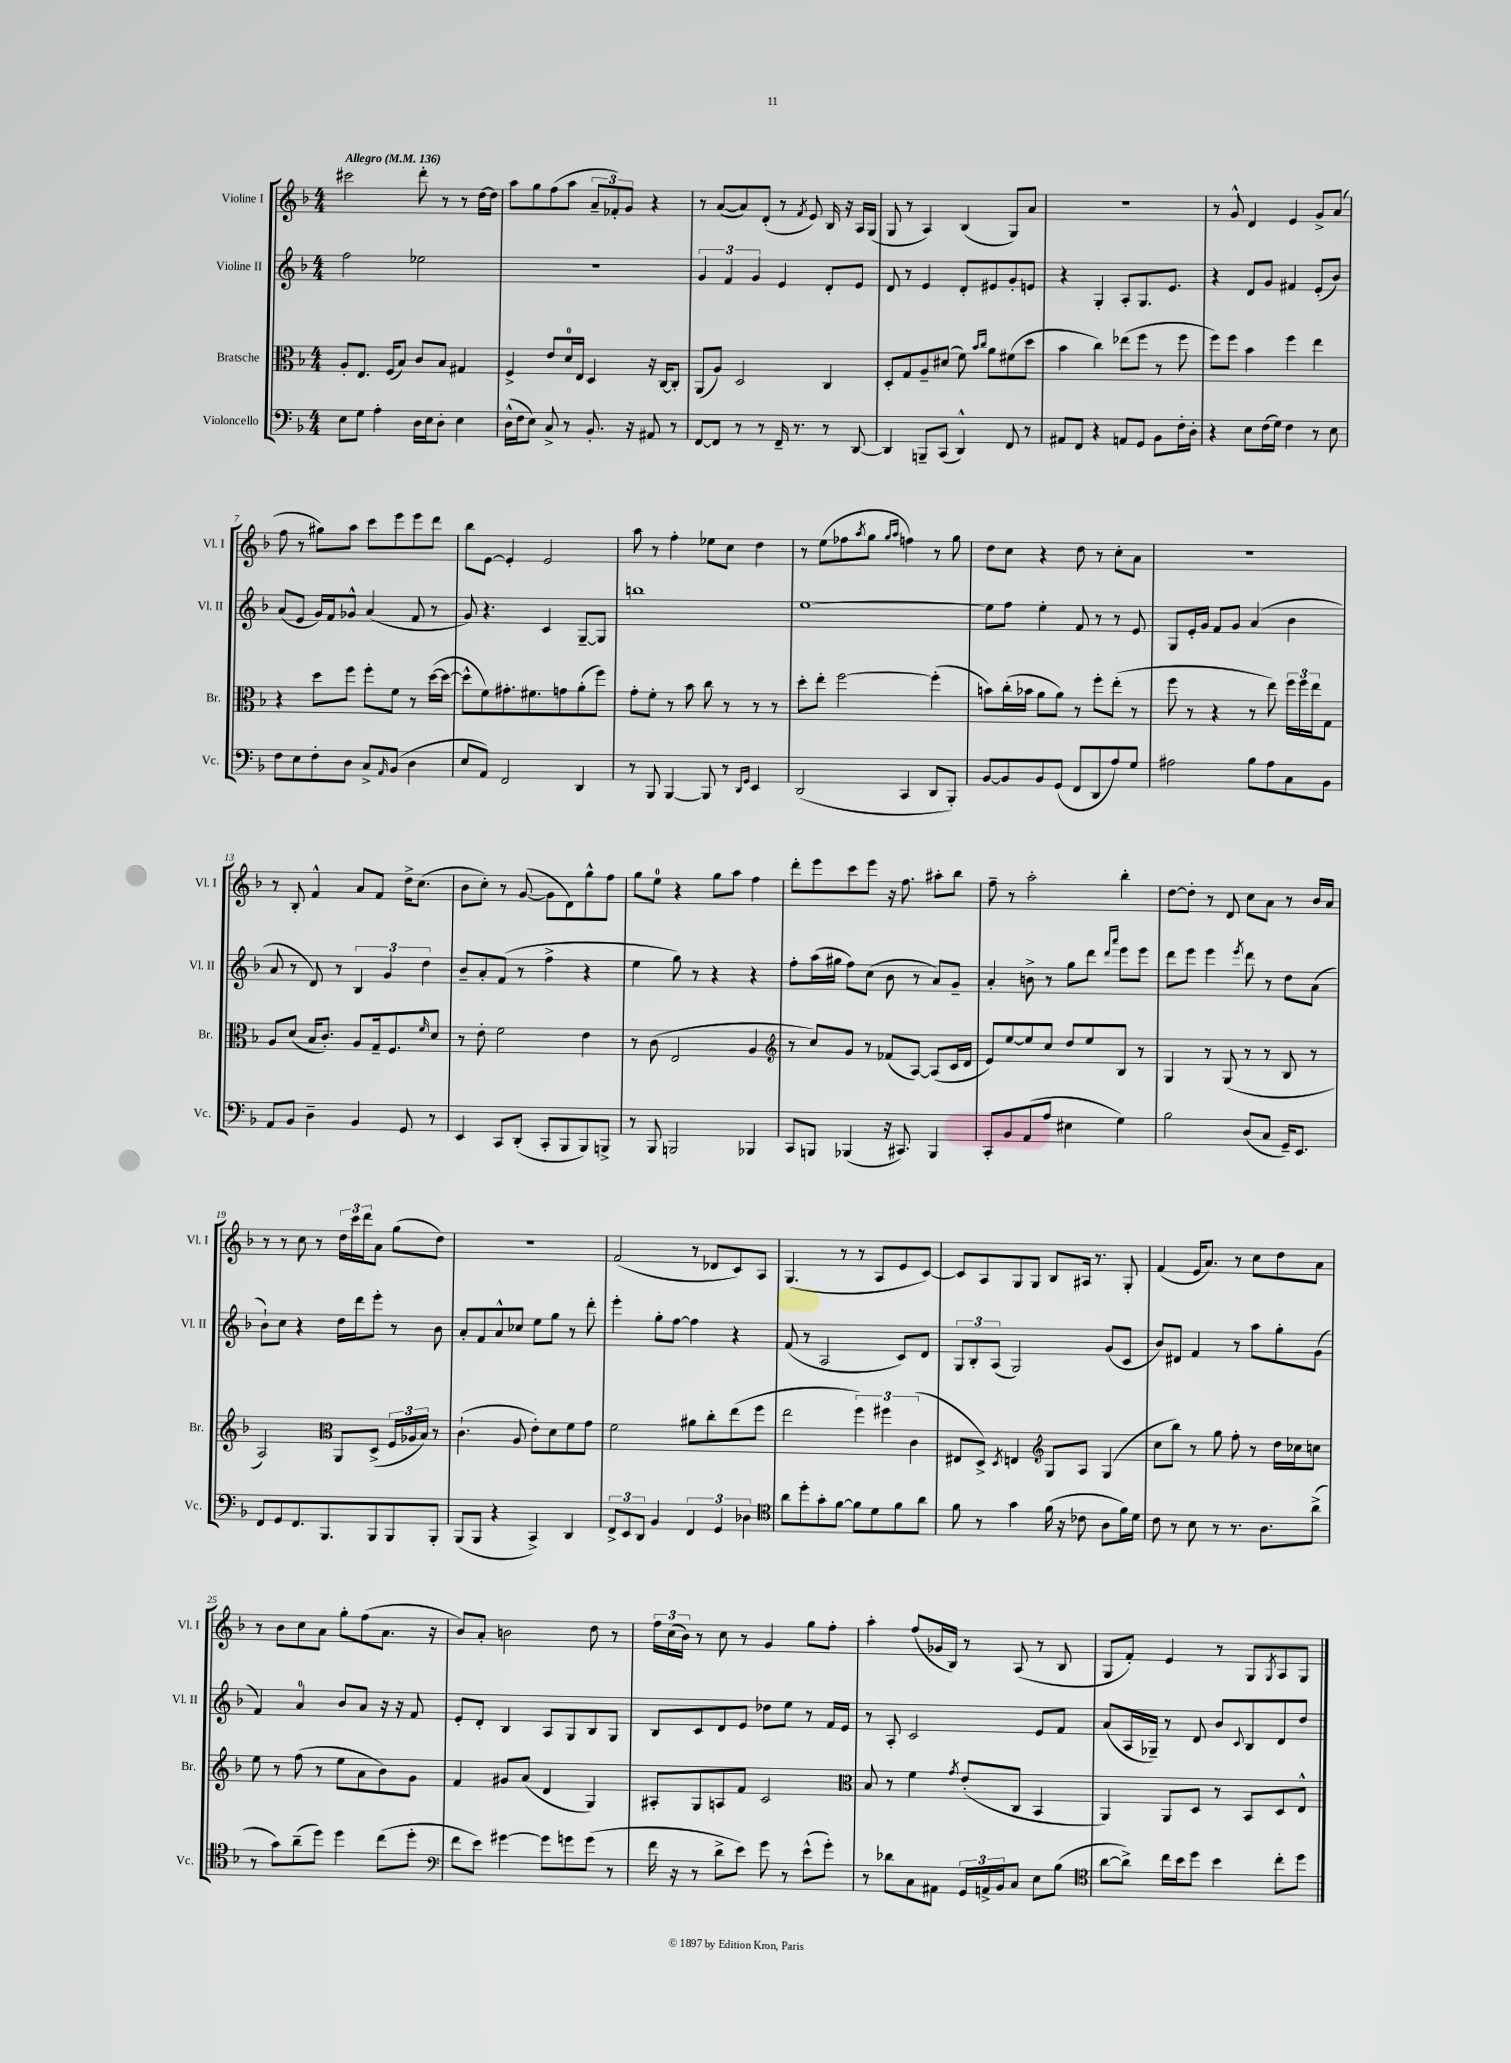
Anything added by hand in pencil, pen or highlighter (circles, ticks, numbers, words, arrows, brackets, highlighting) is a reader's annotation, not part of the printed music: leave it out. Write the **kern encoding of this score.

**kern	**kern	**kern	**kern
*staff4	*staff3	*staff2	*staff1
*clefF4	*clefC3	*clefG2	*clefG2
*k[b-]	*k[b-]	*k[b-]	*k[b-]
*M4/4	*M4/4	*M4/4	*M4/4
*MM136	*MM136	*MM136	*MM136
8E\L	8A'/L	2ff\	2ccc#\
8G\J	8.E/J	.	.
4A'\	.	.	.
.	(16F/LK	.	.
.	8B-/J)	.	.
16D\LL	8c/L	2ee-\	8ddd'\
16E\J	.	.	.
8D'\J	8B-/J	.	8r
4E\	4G#/	.	8r
.	.	.	[16dd\LL
.	.	.	16dd\]JJ
=	=	=	=
(16D^^\LL	4F^/	1r	8aa\L
16F\J	.	.	.
8E\J)	.	.	8gg\
8C^/	8e/L	.	(8ff\
8r	16d/L	.	8aa\J
.	16E/JJ	.	.
8.BB-'/	4D/	.	12a~/L
.	.	.	12f-'/)
.	.	.	12g/J
16r	.	.	.
8AA#/	16r	.	4r
.	[16C/LK	.	.
8r	8C'/]J	.	.
=	=	=	=
[8FF/L	(8AA/L	6g/	8r
8FF/]J	8A/J)	.	([8a/L
.	.	6f/	.
8r	2D/	.	8a/])
.	.	6g/	.
8r	.	.	(8d'/J
16FF~/	.	4e/	8r
8.r	.	.	.
.	.	.	8qf/
.	.	.	8e/)
8r	4C/	8d'/L	16B-/
.	.	.	16r
[8DD/	.	8e/J	16A/LL
.	.	.	(16G/JJ
=	=	=	=
4DD/]	8D'/L	8d/	8G/
.	8G/	8r	8r
8BBB~/L	8A~/	4e/	4A/)
(8CC/J	(8d#/J	.	.
4DD^^/)	8f\)	8d'/L	(4B-/
.	16qqb-/LL	.	.
.	16qqcc/JJ	.	.
.	8a\L	8e#/	.
8FF/	(8f#\	8g'/	8G/L)
8r	8dd\J	8e/J	8a/J
=	=	=	=
8AA#/L	4b-\	4r	1r
8FF/J	.	.	.
4r	4cc\)	4G'/	.
8AA/L	(8ee-\L	8A'/L	.
8GG/J	8ff\J	8.G/	.
8BB-\L	8r	.	.
.	.	8.e/J	.
16F'\L	8ff\	.	.
16D'\JJ	.	.	.
=	=	=	=
4r	8ff\L)	4r	8r
.	8ff\J	.	8g^^/
8E\L	4b-\	8d/L	4d/
(16F\L	.	8g/J	.
16G\JJ)	.	.	.
4F\	4ff\	4f#/	4e/
8r	4ee\	(8e'/L	8g^/L
8E\	.	8b-/J)	(8a/J
=	=	=	=
8F\L	4r	(8a/L	8ff\
8E\	.	8e/J	8r
8F'\	8dd\L	16g/LL)	8gg#\L)
.	.	16f/J	.
8D\J	8ff\J	8g-^^/J	8aa\J
8C^/L	8ff'\L	(4a/	8ccc\L
16qqAA/	.	.	.
(8BB-/J	8f\J	.	8eee\
4D\	8r	8f/	8eee\
.	([16dd\LL	8r	8ddd\J
.	16dd\_JJ	.	.
=	=	=	=
8E/L	8dd^^\]L	8g/)	8bb-\L
8AA/J)	8f\)	4.r	[8e\J
2FF/	8.g#'\	.	4e'/]
.	8.f#\	.	.
.	.	4c/	2e/
.	8g\	.	.
4DD/	(8a'\	[8G~/L	.
.	8ff\J)	8G/]J	.
=	=	=	=
8r	8g'\L	1bb	8aa\
8BBB-/	8f'\J	.	8r
[4BBB-/	8r	.	4ff'\
.	8b-\	.	.
8BBB-/]	8cc\	.	8ee-\L
8r	8r	.	8cc\J
16qqDD/LL	.	.	.
16qqGG/JJ	.	.	.
4EE/	8r	.	4dd\
.	8r	.	.
=	=	=	=
(2DD/	8dd'\L	[1ee	8r
.	8ee'\J	.	(8ee\L
.	[2ff\	.	8ff-\
.	.	.	8qaa/
.	.	.	8gg\J
.	.	.	16qqgg/LL
.	.	.	16qqaa/JJ
4CC/	.	.	4ff\)
8DD/L	(4ff'\]	.	8r
8BBB-'/J)	.	.	8gg\
=	=	=	=
[8BB-/L	8b\L)	8ee\]L	8dd\L
8BB-/]	(16cc'\L	8ff\J	8cc\J
.	16b-\JJ	.	.
8BB-/	8a\L	4ee'\	4r
(8GG/J	8a\J)	.	.
8FF/L	8r	8f/	8dd\
8DD/	8ff'\L	8r	8r
8A/)	(8ee'\J	8r	8cc'\L
8G/J	8r	8e/	8a\J
=	=	=	=
2A#\	8ff\	8G/L	1r
.	8r	16e'/L	.
.	.	16g/JJ	.
.	4r	8f/L	.
.	.	8g/J	.
8B-\L	8r	(4a/	.
8A#\	8ee\)	.	.
8C\	24ff\LL	4b-\	.
.	24ff\	.	.
.	24ee\J	.	.
8BB-\J	8G\J	.	.
=	=	=	=
8AA/L	8A/L	8a/	8r
8BB-/J	(8d/J	8r	8B-'/
4D~\	16B-/LK	8d/)	4f^^/
.	8.c'/J)	.	.
.	.	8r	.
4BB-/	8A/L	6B-/	8a/L
.	16G~/k	.	8f/J
.	.	6g/	.
.	8.F/	.	.
8GG/	.	.	16dd^\LK
.	.	.	(8.cc\J
.	.	6dd\	.
.	16qqf/	.	.
8r	8d/J	.	.
=	=	=	=
4EE/	8r	8b-~/L	8b-\L
.	8e'\	8a'/	8cc'\J)
8CC/L	2f\	(8f/J	8r
(8DD'/J	.	8r	([8g/
8CC'/L	.	4ff^\	8g\]L
8BBB-/	.	.	8d\)
8BBB-/)	4e\	4r	8gg^^\
8BBB^/J	.	.	8ff\J
=	=	=	=
8r	8r	4ee\	8gg\L
8BBB-/	(8c\	.	8ee\J
2BBB/	2E/	8gg\)	4r
.	.	8r	.
.	.	4r	8gg\L
.	.	.	8aa\J
4BBB-/	4A/	4r	4ff\
=	=	=	=
*	*clefG2	*	*
8CC/L	8r	8ff'\L	8ddd'\L
8BBB/J	8cc/L)	(16aa\L	8eee\
.	.	16gg#\JJ	.
(4BBB-/	8g/J	8ff\L)	8ccc\
.	8r	(8cc\J	8eee\J
16r	(8f-/L	8b-\	16r
8.CC#/)	.	.	8.ff\
.	[8A/J)	8r	.
4BBB-/	(8A/]L	8a/L)	8aa#'\L
.	16c/L	8g~/J	8bb-\J
.	16d/JJ	.	.
=	=	=	=
8CC'/L	8e/L)	4a'/	8ff~\
8BB-/	[8ee/	.	8r
(8AA/	8ee/]	8b^\	2aa'\
8A/J	8cc/J	8r	.
4E#\	8dd/L	8gg\L	.
.	8ee/	8ddd\J	.
.	.	16qqddd/LL	.
.	.	16qqaaa/JJ	.
4G\)	8B-/J	8eee\L	4bb-'\
.	8r	8eee\J	.
=	=	=	=
2B-\	4G/	8ddd\L	[8dd\L
.	.	8eee\J	8dd'\]J
.	8r	4eee\	8r
.	(8G/	.	8d/
.	.	8qeee/	.
(8D/L	8r	8ddd\	8cc\L
8C/J	8r	8r	8a\J
16GG~/LK)	8B-/	8dd\L	8r
8.EE/J	.	.	.
.	8r	(8a\J	16b-/LL
.	.	.	16a/JJ
=	=	=	=
8FF/L	2A/)	8b-`\L)	8r
8GG/	.	8cc\J	8r
8.FF/	.	4r	8cc\
.	.	.	8r
8.BBB-/	.	.	.
*	*clefC3	*	*
.	8AA/L	16dd\LL	24dd\LL
.	.	.	24ccc\
.	.	16ddd\J	.
.	.	.	24ddd\J
8BBB-/	(8D^/J	8eee'\J	8a\J
8BBB-/	24F/LL	8r	(8gg\L
.	24A-/	.	.
.	24B-/JJ)	.	.
8BBB-'/J	8r	8b-\	8dd\J)
=	=	=	=
(8BBB-/L	(4.c`\	8a'/L	1r
8BBB-/J	.	8f/	.
4r	.	8a^^/	.
.	8A/	8cc-/J	.
4CC^/)	8e'\L)	8ee\L	.
.	8d\	8gg\J	.
4DD/	8f\	8r	.
.	8g\J	8ddd'\	.
=	=	=	=
12FF^/L	2f\	4eee'\	(2f/
12EE/	.	.	.
12DD/J	.	.	.
4BB-/	.	8gg'\L	.
.	.	[8ff\J	.
6FF/	8a#\L	4ff\]	8r
.	8cc'\	.	8d-/L
6GG/	.	.	.
.	(8ee\	4r	8c/)
6D-\	.	.	.
.	8ff\J	.	8A/J
=	=	=	=
*clefC4	*	*	*
8a\L	2ee\	(8f/	(4.G/
8dd'\	.	8r	.
8g'\	.	2A/	.
[8f\J	.	.	8r
8f\]L	6ff\)	.	8r
8d\	.	.	8A/L
.	6ff#\	.	.
8f\	.	8c/L)	8e/
.	(6c\	.	.
8a\J	.	8d/J	[8c/J)
=	=	=	=
8f\	8E#/L	12G/L	8c/]L
.	.	12B-'/	.
8r	8D^/J)	.	8A/
.	.	(12A/J	.
.	8qD/	.	.
4g\	4E/	2G/)	8G/
.	.	.	8G/J
*	*clefG2	*	*
(16f\	8G/L	.	8B-/L
16r	.	.	.
8c-\	8A/J	.	16A#/Jk
.	.	.	8.r
8A\L	(4G/	(8g/L	.
16f\L)	.	8c/J	8G'/
16d\JJ	.	.	.
=	=	=	=
8c\	8cc\L	8b-/L)	(4f/
8r	8bb-\J)	8d#/J	.
8B-\	8r	4f/	16e/LK
.	.	.	8.a/J)
8r	8gg\	.	.
8.r	8ff'\	8r	8r
.	8r	8aa\L	8cc\L
8.A\L	.	.	.
.	16dd\LL	8gg'\	8dd\
.	16cc-\J	.	.
(8a^\J	8cc\J	(8g\J	8a\J
=	=	=	=
8r	8ee\	4f/)	8r
8g\L)	8r	.	8b-\L
(8a~\	(8ff\	4a/	8cc\
8dd\J)	8r	.	8a\J
4dd\	8ee\L	8b-/L	8gg'\L
.	8a\	8a/J	(8ff\
(8cc\L	8b-\)	16r	8.a\J
.	.	16r	.
8dd'\J	8g\J	8f/	.
.	.	.	16r
=	=	=	=
*clefF4	*	*	*
8f\L	4f/	8e'/L	8b-/L)
8e\J)	.	8d'/J	8a'/J
[4g#\	8g#/L	4B-/	2b\
.	(8a/J	.	.
8g#\]L	4d/	8A/L	.
8g\	.	8G/	.
(8g\J	4G/)	8B-/	8dd\
8r	.	8G/J	8r
=	=	=	=
16f\	8A#'/L	8B-/L	24ff\LL
.	.	.	(24cc\
16r	.	.	.
.	.	.	24b-\JJ)
8r	8G/	8c/	8r
8d^\L	8A/	8d/	8cc\
8e\J)	8f/J	8e/J	8r
8g\	2c/	8dd-\L	4g/
8r	.	8ee\J	.
(8e^^\L	.	8r	8gg\L
8g'\J)	.	16f/LL	8ff'\J
.	.	16e/JJ	.
=	=	=	=
*	*clefC3	*	*
8r	8B-/	8r	4aa'\
8d-\L	8r	8A'/	.
8C\	4f\	2c/	(8ff/L
8AA#\J	.	.	16g-/L
.	.	.	16B-/JJ)
.	8qg/	.	.
24GG/LL	(8e'/L	.	8r
24AA^/	.	.	.
24BB-/J	.	.	.
8C/J	8C/J	.	(8A/
8E\L	4BB-/	8e/L	8r
(8B-\J	.	8f/J	8B-/
=	=	=	=
*clefC4	*	*	*
[8a\L	4AA/)	(8a/L	8G/L
8a^\]J)	.	16A/L	8f'/J)
.	.	16G-~/JJ)	.
16cc\LL	8AA/L	8r	4e/
16b-\J	.	.	.
8dd\J	8D/J	8d/	.
4b-\	8r	8b-/L	8r
.	.	8qqc/	.
.	8BB-/L	8B-/	8G/L
.	.	.	8qG/
8cc'\L	8D/	8d/	8A/
8dd\J	8E^^/J	8dd/J	8G/J
==	==	==	==
*-	*-	*-	*-
